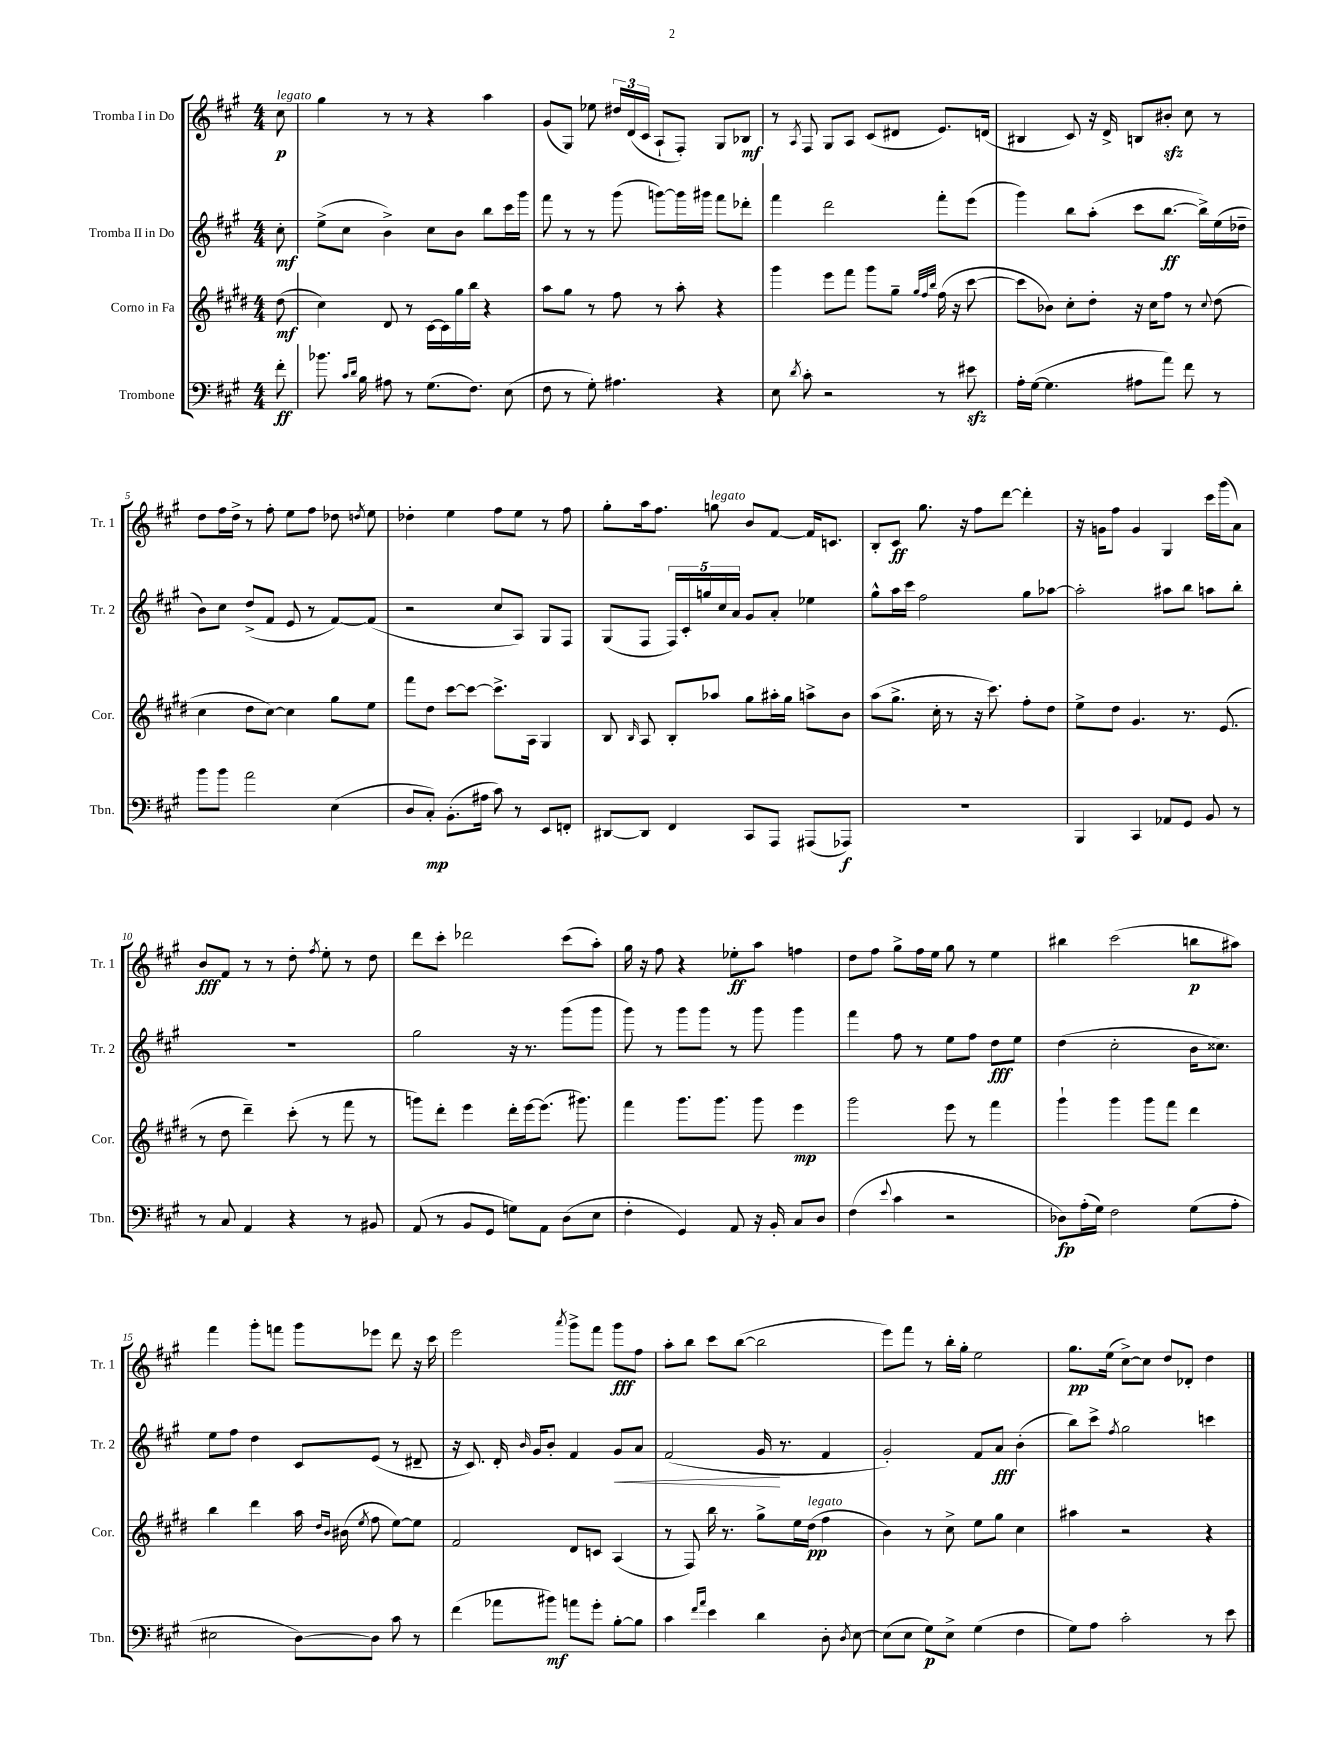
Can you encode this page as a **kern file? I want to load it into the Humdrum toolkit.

**kern	**dynam	**kern	**dynam	**kern	**dynam	**kern	**dynam
*part4	*part4	*part3	*part3	*part2	*part2	*part1	*part1
*staff4	*staff4	*staff3	*staff3	*staff2	*staff2	*staff1	*staff1
*I"Trombone	*	*I"Corno in Fa	*	*I"Tromba II in Do	*	*I"Tromba I in Do	*
*I'Tbn.	*	*I'Cor.	*	*I'Tr. 2	*	*I'Tr. 1	*
*clefF4	*	*clefG2	*	*clefG2	*	*clefG2	*
*k[f#c#g#]	*	*k[f#c#g#d#]	*	*k[f#c#g#]	*	*k[f#c#g#]	*
*M4/4	*	*M4/4	*	*M4/4	*	*M4/4	*
=	=	=	=	=	=	=	=
!	!	!	!	!	!	!LO:TX:a:i:t=legato	!
8f#'\	ff	(8dd#\	mf	8cc#'\	mf	8cc#\	p
=1	=1	=1	=1	=1	=1	=1	=1
8.b-X\	.	4cc#\)	.	(8ee^\L	.	4gg#\	.
.	.	.	.	8cc#\J	.	.	.
16qqc#/LL	.	.	.	.	.	.	.
16qqd/JJ	.	.	.	.	.	.	.
16B\	.	.	.	.	.	.	.
8A#X\	.	8d#/	.	4b^\)	.	8r	.
8r	.	8r	.	.	.	8r	.
(8.G#\L	.	[16c#\LL	.	8cc#\L	.	4r	.
.	.	16c#\]	.	.	.	.	.
.	.	16gg#\	.	8b\J	.	.	.
8.F#\J)	.	16bb\JJ	.	.	.	.	.
.	.	4r	.	8bb\L	.	4aa\	.
(8E\	.	.	.	16ccc#\L	.	.	.
.	.	.	.	16ggg#\JJ	.	.	.
=2	=2	=2	=2	=2	=2	=2	=2
8F#\	.	8aa\L	.	8fff#\	.	(8g#/L	.
8r	.	8gg#\J	.	8r	.	8G#/J)	.
8G#'\)	.	8r	.	8r	.	8ee-X\	.
4.A#X\	.	8ff#\	.	(8ggg#\	.	24dd#X/LL	.
.	.	.	.	.	.	(24d/	.
.	.	.	.	.	.	24c#/JJ	.
.	.	8r	.	[8gggn\L)	.	8A`/L	.
.	.	8aa'\	.	16ggg\L]	.	8F#'/J)	.
.	.	.	.	16ggg#X\JJ	.	.	.
4r	.	4r	.	8fff#\L	.	8G#/L	.
.	.	.	.	8ddd-X'\J	.	8B-X/J	mf
=3	=3	=3	=3	=3	=3	=3	=3
8E\	.	4ggg#\	.	4fff#\	.	8r	.
8qd/	.	.	.	.	.	8qA/	.
8c#'\	.	.	.	.	.	8F#/	.
2r	.	8eee\L	.	2ddd\	.	8G#/L	.
.	.	8fff#\J	.	.	.	8A/J	.
.	.	8ggg#\L	.	.	.	(8c#/L	.
.	.	8gg#~\J	.	.	.	8d#X/J	.
.	.	32qqgg#/LLL	.	.	.	.	.
.	.	32qqff#/	.	.	.	.	.
.	.	32qqbb/JJJ	.	.	.	.	.
8r	.	(16ff#\	.	8fff#'\L	.	8.e/L)	.
.	.	16r	.	.	.	.	.
8e#Xzz\	.	[8ccc#\	.	(8eee\J	.	.	.
.	.	.	.	.	.	(16dn/Jk	.
=4	=4	=4	=4	=4	=4	=4	=4
16A'\LL	.	8ccc#\L]	.	4ggg#\)	.	4B#X/	.
([16G#\JJ	.	.	.	.	.	.	.
4.G#\]	.	8b-X\J)	.	.	.	.	.
.	.	8cc#'\L	.	8bb\L	.	8c#/)	.
.	.	8dd#'\J	.	(8aa'\J	.	16r	.
.	.	.	.	.	.	16d^/	.
8A#X\L	.	16r	.	8ccc#\L	.	8Bn/L	.
.	.	16cc#\KL	.	.	.	.	.
8a\J)	.	8ff#\J	.	[8.bb\J	ff	8b#Xzz'/J	.
8f#\	.	8r	.	.	.	8cc#\	.
.	.	.	.	16bb^\LL])	.	.	.
.	.	8qqcc#/	.	.	.	.	.
8r	.	(8dd#\	.	(16ee\	.	8r	.
.	.	.	.	16dd-X~\JJ	.	.	.
!!LO:LB:g=z
=5	=5	=5	=5	=5	=5	=5	=5
8b\L	.	4cc#\	.	8b\L)	.	8dd\L	.
8b\J	.	.	.	8cc#\J	.	16ff#\L	.
.	.	.	.	.	.	16dd^\JJ	.
2a\	.	8dd#\L	.	(8dd^/L	.	8r	.
.	.	[8cc#\J)	.	8f#/J	.	8ff#'\	.
.	.	4cc#\]	.	8e/	.	8ee\L	.
.	.	.	.	8r	.	8ff#\J	.
(4E\	.	8gg#\L	.	[8f#/L)	.	8dd-X\	.
.	.	.	.	.	.	8qddn/	.
.	.	8ee\J	.	(8f#/J]	.	8ee\	.
=6	=6	=6	=6	=6	=6	=6	=6
8D/L	.	8fff#\L	.	2r	.	4dd-X'\	.
8C#'/J)	mp	8dd#\J	.	.	.	.	.
(8.BB'\L	.	[8ccc#\L	.	.	.	4ee\	.
.	.	8ccc#\J_	.	.	.	.	.
16A#X\Jk	.	.	.	.	.	.	.
8c#\)	.	8.ccc#^\L]	.	8cc#/L	.	8ff#\L	.
8r	.	.	.	8A/J)	.	8ee\J	.
.	.	16A\Jk	.	.	.	.	.
8EE/L	.	4G#/	.	8G#/L	.	8r	.
8FFn'/J	.	.	.	8F#/J	.	8ff#\	.
=7	=7	=7	=7	=7	=7	=7	=7
[8DD#X/L	.	8B/	.	(8G#/L	.	8gg#'\L	.
.	.	16qqB/	.	.	.	.	.
8DD#/J]	.	8A/	.	8F#/J	.	16aa\k	.
.	.	.	.	.	.	8.ff#\J	.
4FF#/	.	8B'/L	.	20F#/LL)	.	.	.
.	.	.	.	20c#'/	.	.	.
.	.	.	.	20ggn/	.	.	.
!	!	!	!	!	!	!LO:TX:a:i:t=legato	!
.	.	8aa-X/J	.	.	.	8ggn\	.
.	.	.	.	20cc#/	.	.	.
.	.	.	.	20a/JJ	.	.	.
8CC#/L	.	8gg#\L	.	8g#/L	.	8b/L	.
8AAA/J	.	16aa#X'\L	.	8a'/J	.	[8f#/J	.
.	.	16gg#\JJ	.	.	.	.	.
(8AAA#X/L	.	8aan^\L	.	4ee-X\	.	16f#/KL]	.
.	.	.	.	.	.	8.cn/J	.
8AAA-X/J)	f	8b\J	.	.	.	.	.
=8	=8	=8	=8	=8	=8	=8	=8
1r	.	(8aa\L	.	8gg#^^\L	.	8B'/L	.
.	.	8.gg#^\J	.	16aa\L	.	8c#/J	ff
.	.	.	.	16ccc#\JJ	.	.	.
.	.	.	.	2ff#\	.	8.gg#\	.
.	.	16cc#'\	.	.	.	.	.
.	.	8r	.	.	.	.	.
.	.	.	.	.	.	16r	.
.	.	16r	.	.	.	8ff#\L	.
.	.	8.ccc#\)	.	.	.	.	.
.	.	.	.	.	.	[8ddd\J	.
.	.	8ff#'\L	.	8gg#\L	.	4ddd'\]	.
.	.	8dd#\J	.	[8aa-X\J	.	.	.
=9	=9	=9	=9	=9	=9	=9	=9
4BBB/	.	8ee^\L	.	2aa-'\]	.	16r	.
.	.	.	.	.	.	16gn\KL	.
.	.	8dd#\J	.	.	.	8ff#\J	.
4CC#/	.	4.g#/	.	.	.	4g/	.
8AA-X/L	.	.	.	8aa#X\L	.	4G#/	.
8GG#/J	.	8.r	.	8bb\J	.	.	.
8BB/	.	.	.	8aan\L	.	16ccc#\LL	.
.	.	(8.e/	.	.	.	(16ggg#\J	.
8r	.	.	.	8bb'\J	.	8a\J)	.
!!LO:LB:g=z
=10	=10	=10	=10	=10	=10	=10	=10
8r	.	8r	.	1r	.	8b/L	fff
8C#/	.	8dd#\	.	.	.	8f#/J	.
4AA/	.	4ddd#~\)	.	.	.	8r	.
.	.	.	.	.	.	8r	.
4r	.	(8ccc#'\	.	.	.	8dd'\	.
.	.	.	.	.	.	8qff#/	.
.	.	8r	.	.	.	8ee'\	.
8r	.	8fff#\	.	.	.	8r	.
8BB#X/	.	8r	.	.	.	8dd\	.
=11	=11	=11	=11	=11	=11	=11	=11
(8AA/	.	8gggn\L)	.	2gg#\	.	8ddd\L	.
8r	.	8ddd#'\J	.	.	.	8ccc#'\J	.
8BB/L	.	4eee\	.	.	.	2ddd-X\	.
8GG#/J	.	.	.	.	.	.	.
8Gn\L)	.	16ddd#'\LL	.	16r	.	.	.
.	.	[16eee\J	.	8.r	.	.	.
8AA\J	.	(8.eee\J]	.	.	.	.	.
(8D\L	.	.	.	(8ggg#\L	.	(8ccc#\L	.
.	.	8.ggg#X\)	.	.	.	.	.
8E\J	.	.	.	8ggg#\J	.	8aa'\J)	.
=12	=12	=12	=12	=12	=12	=12	=12
4F#'\	.	4fff#\	.	8ggg#\)	.	16gg#\	.
.	.	.	.	.	.	16r	.
.	.	.	.	8r	.	8ff#\	.
4GG#/)	.	8.ggg#\L	.	8ggg#\L	.	4r	.
.	.	.	.	8ggg#\J	.	.	.
.	.	8.ggg#\J	.	.	.	.	.
8AA/	.	.	.	8r	.	8ee-X'\L	ff
16r	.	8ggg#\	.	8ggg#\	.	8aa\J	.
16BB'/	.	.	.	.	.	.	.
8C#/L	.	4eee\	mp	4ggg#\	.	4ffn\	.
8D/J	.	.	.	.	.	.	.
=13	=13	=13	=13	=13	=13	=13	=13
(4F#\	.	2ggg#\	.	4fff#\	.	8dd\L	.
.	.	.	.	.	.	8ff#\J	.
8qqe/	.	.	.	.	.	.	.
4c#\	.	.	.	8ff#\	.	8gg#^\L	.
.	.	.	.	8r	.	16ff#\L	.
.	.	.	.	.	.	16ee\JJ	.
2r	.	8eee\	.	8ee\L	.	8gg#\	.
.	.	8r	.	8ff#\J	.	8r	.
.	.	4fff#\	.	8dd\L	fff	4ee\	.
.	.	.	.	8ee\J	.	.	.
=14	=14	=14	=14	=14	=14	=14	=14
8D-X\L)	fp	4ggg#`\	.	(4dd\	.	4bb#X\	.
(16A'\L	.	.	.	.	.	.	.
16G#\JJ)	.	.	.	.	.	.	.
2F#\	.	4ggg#\	.	2cc#'\	.	(2ccc#\	.
.	.	8ggg#\L	.	.	.	.	.
.	.	8fff#\J	.	.	.	.	.
(8G#\L	.	4ddd#\	.	16b\KL	.	8bbn\L	p
.	.	.	.	8.cc##X\J)	.	.	.
8A'\J	.	.	.	.	.	8aa#X\J)	.
!!LO:LB:g=z
=15	=15	=15	=15	=15	=15	=15	=15
2E#X\	.	4bb\	.	8ee\L	.	4fff#\	.
.	.	.	.	8ff#\J	.	.	.
.	.	4ddd#\	.	4dd\	.	8ggg#'\L	.
.	.	.	.	.	.	8fffn\J	.
[8D\L)	.	16aa\	.	8c#/L	.	8ggg#\L	.
.	.	16qqdd#/LL	.	.	.	.	.
.	.	16qqb/JJ	.	.	.	.	.
.	.	(16b#X\	.	.	.	.	.
.	.	8qee/	.	.	.	.	.
8D\J]	.	8ff#\	.	(8e/J	.	8eee-X\J	.
8c#\	.	[8ee\L)	.	8r	.	8ddd\	.
8r	.	8ee\J]	.	8d#X~/	.	16r	.
.	.	.	.	.	.	16ccc#\	.
=16	=16	=16	=16	=16	=16	=16	=16
(4f#\	.	2f#/	.	16r	.	2eee\	.
.	.	.	.	8.c#/)	.	.	.
8a-X\L	.	.	.	16d'/	.	.	.
.	.	.	.	16qqb/	.	.	.
.	.	.	.	16g#/KL	.	.	.
8b#X\J)	mf	.	.	8b'/J	.	.	.
.	.	.	.	.	.	8qaaa/	.
8an\L	.	8d#/L	.	4f#/	.	8ggg#^\L	.
8g#'\J	.	8cn/J	.	.	.	8fff#\J	.
!	!	!	!	!	!LO:HP:b	!	!
[8B'\L	.	(4A/	.	8g#/L	<	8ggg#\L	fff
8B\J]	.	.	.	8a/J	.	8ff#\J	.
=17	=17	=17	=17	=17	=17	=17	=17
4c#\	.	8r	.	(2f#/	.	8aa'\L	.
.	.	8F#/)	.	.	.	8bb\J	.
16qqf#/LL	.	.	.	.	.	.	.
16qqa/JJ	.	.	.	.	.	.	.
4e\	.	16bb\	.	.	.	8ccc#\L	.
.	.	8.r	.	.	.	.	.
.	.	.	.	.	.	([8bb\J	.
4d\	.	8gg#^\L	.	16g#/	.	2bb\]	.
.	.	.	.	8.r	[	.	.
.	.	16ee\L	.	.	.	.	.
!	!	!LO:TX:a:i:t=legato	!	!	!	!	!
.	.	(16dd#\JJ	pp	.	.	.	.
8D'\	.	4ff#\	.	4f#/	.	.	.
8qD/	.	.	.	.	.	.	.
[8E\	.	.	.	.	.	.	.
=18	=18	=18	=18	=18	=18	=18	=18
(8E\L]	.	4b\)	.	2g#'/)	.	8eee\L)	.
8E\J	.	.	.	.	.	8fff#\J	.
8G#\L)	p	8r	.	.	.	8r	.
8E^\J	.	8cc#^\	.	.	.	16bb'\LL	.
.	.	.	.	.	.	16gg#'\JJ	.
(4G#\	.	8ee\L	.	8f#/L	.	2ee\	.
.	.	8gg#\J	.	8a/J	fff	.	.
4F#\	.	4cc#\	.	(4b'\	.	.	.
=19	=19	=19	=19	=19	=19	=19	=19
8G#\L)	.	4aa#X\	.	8bb\L)	.	8.gg#\L	pp
8A\J	.	.	.	8ccc#^\J	.	.	.
.	.	.	.	.	.	(16ee\Jk	.
.	.	.	.	8qff#/	.	.	.
2c#'\	.	2r	.	2gg#\	.	[8cc#^\L)	.
.	.	.	.	.	.	8cc#\J]	.
.	.	.	.	.	.	8dd/L	.
.	.	.	.	.	.	8d-X'/J	.
8r	.	4r	.	4cccn\	.	4dd\	.
8e\	.	.	.	.	.	.	.
==	==	==	==	==	==	==	==
*-	*-	*-	*-	*-	*-	*-	*-
